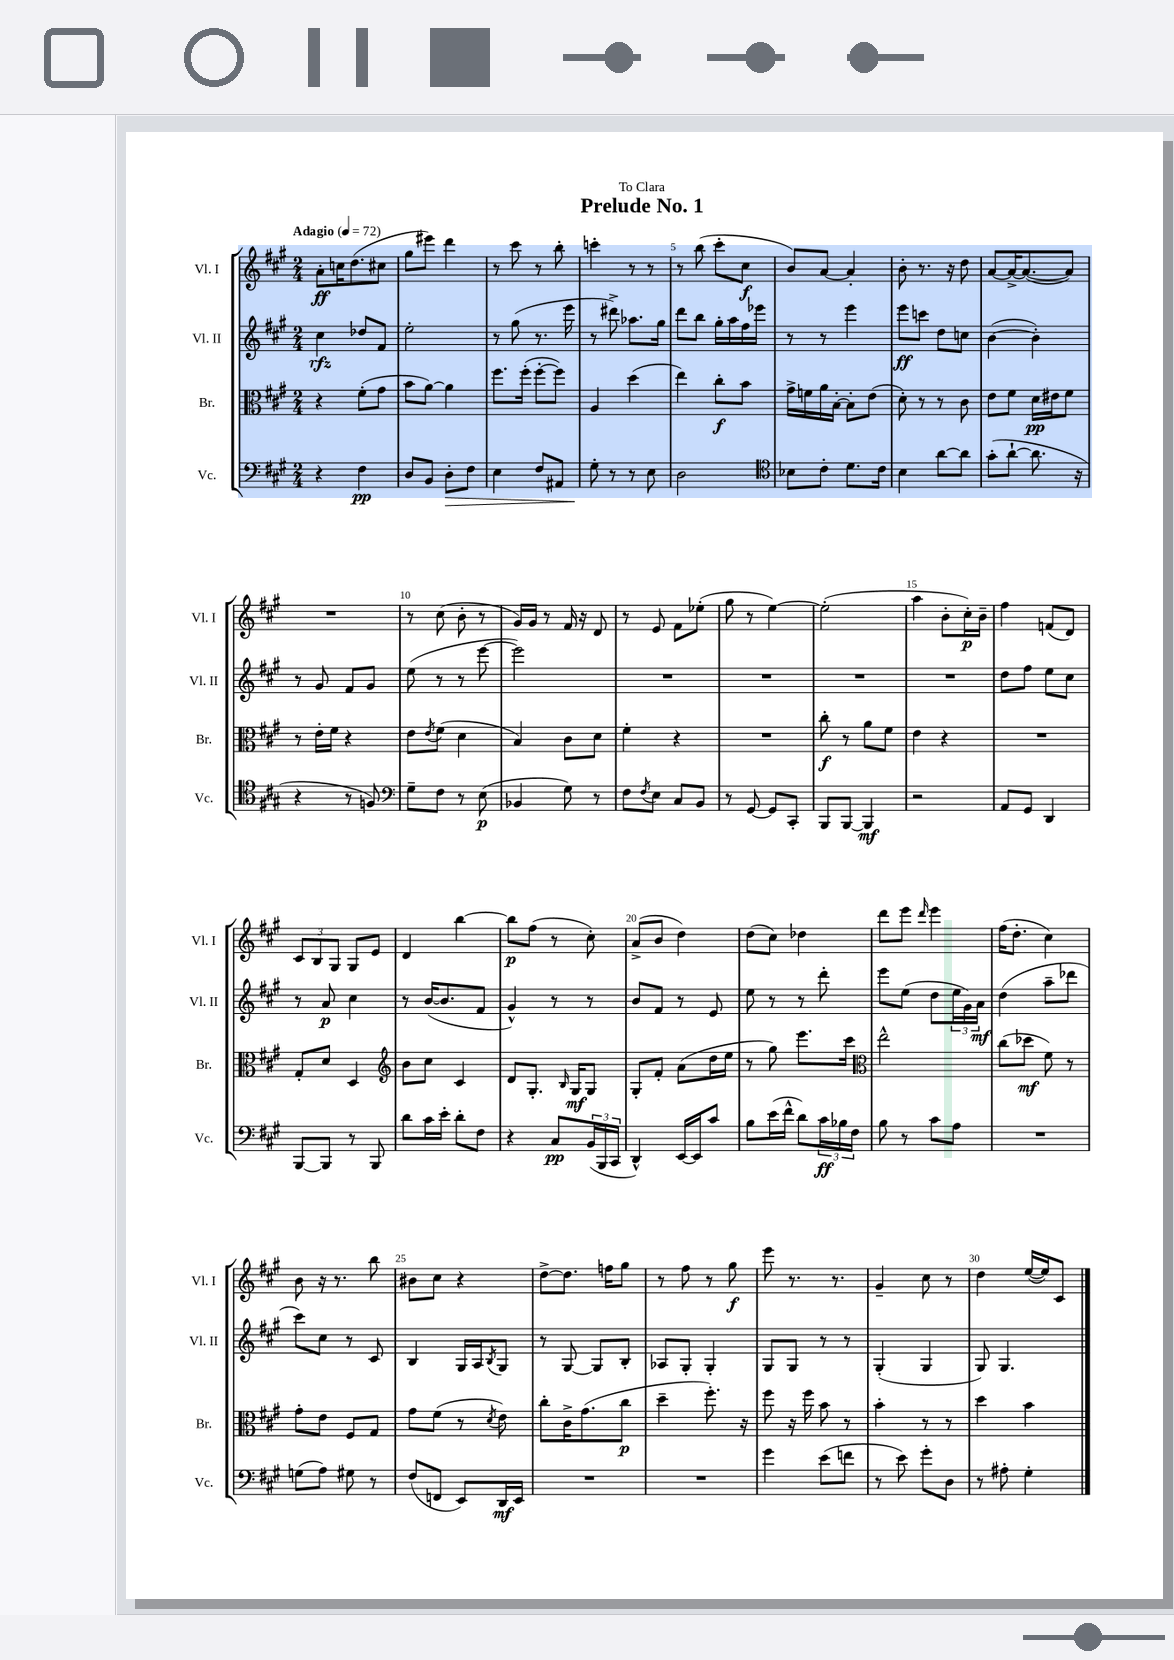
\header { title = "Prelude No. 1" dedication = "To Clara" }
<<
\new StaffGroup <<
\new Staff = "s0" \with { instrumentName = "Vl. I" shortInstrumentName = "Vl. I" } {
    \clef treble \key a \major \numericTimeSignature \time 2/4 \tempo "Adagio" 4 = 72
    a'8-.\ff c''16 d''8.( cis''8 |
    gis''8 eis'''8) d'''4 |
    r8 cis'''8 r8 b''8-. |
    c'''4-. r8 r8 |
    r8 b''8( cis'''8-. cis''8\f |
    b'8) a'8~ a'4-. |
    b'8-. r8. r16 d''8 |
    a'8~ a'16~-> a'8.~( a'8) |
    R2 |
    r8 cis''8( b'8-. r8 |
    gis'16) gis'16 r8 fis'16 r16 d'8 |
    r8 e'8 fis'8 ees''8-.( |
    gis''8 r8 e''4~) |
    e''2-.( |
    a''4 b'8-. cis''16-.\p) b'16-- |
    fis''4 f'8( d'8) |
    \tuplet 3/2 { cis'8 b8 gis8 } gis8 e'8 |
    d'4 b''4~ |
    b''8\p fis''8( r8 cis''8-.) |
    a'8->( b'8 d''4) |
    d''8( cis''8) des''4 |
    d'''8 e'''8 \grace { d'''16 } e'''4 |
    fis''16( d''8.-. cis''4) |
    b'8 r16 r8. b''8 |
    bis'8 cis''8 r4 |
    d''8~-> d''8. f''16 gis''8 |
    r8 fis''8 r8 gis''8\f |
    e'''8 r8. r8. |
    gis'4-- cis''8 r8 |
    d''4 e''16~( e''16) cis'8 \bar "|." |
}
\new Staff = "s1" \with { instrumentName = "Vl. II" shortInstrumentName = "Vl. II" } {
    \clef treble \key a \major \numericTimeSignature \time 2/4
    cis''4\rfz des''8 fis'8 |
    e''2-. |
    r8 gis''8( r8. e'''16 |
    r8 dis'''8->) aes''8. gis''16 |
    d'''8 b''8 gis''16-. a''16 fis''16 ees'''16 |
    r8 r8 e'''4 |
    e'''8\ff c'''8 d''8 c''8 |
    b'4~( b'4-.) |
    r8 gis'8 fis'8 gis'8 |
    e''8( r8 r8 e'''8~ |
    e'''2) |
    R2 |
    R2 |
    R2 |
    R2 |
    d''8 fis''8 e''8 cis''8 |
    r8 a'8\p cis''4 |
    r8 b'16~( b'8. fis'8 |
    gis'4-^) r8 r8 |
    b'8 fis'8 r8 e'8 |
    e''8 r8 r8 d'''8-. |
    e'''8 e''8( d''8 \tuplet 3/2 { e''16 gis'16) a'16\mf } |
    d''4( a''8-- des'''8 |
    cis'''8) cis''8 r8 cis'8 |
    b4 gis16 a16 \acciaccatura { b8 } gis8 |
    r8 gis8~ gis8 b8-. |
    aes8 gis8-. gis4-. |
    gis8 gis8 r8 r8 |
    gis4-.( gis4 |
    gis8) gis4. \bar "|." |
}
\new Staff = "s2" \with { instrumentName = "Br." shortInstrumentName = "Br." } {
    \clef alto \key a \major \numericTimeSignature \time 2/4
    r4 fis'8-.( gis'8 |
    b'8 a'8~) a'4 |
    fis''8. fis''16-.( fis''8~-. fis''8) |
    a4 d''4( |
    e''4) cis''8-.\f b'8 |
    gis'16-> f'16 a'16 b16~-. b8-. e'8( |
    d'8-.) r8 r8 cis'8 |
    e'8 fis'8 d'16\pp eis'16 fis'8 |
    r8 e'16-. fis'16 r4 |
    e'8 \acciaccatura { e'8 } fis'8( d'4 |
    b4) cis'8 d'8 |
    fis'4-. r4 |
    R2 |
    cis''8-.\f r8 a'8 fis'8 |
    e'4 r4 |
    R2 |
    gis8-. d'8 d4 |
    \clef treble b'8 cis''8 cis'4 |
    d'8 gis8.-. \grace { b16 } gis16\mf gis8 |
    gis8-. fis'8-. a'8( d''16 e''16 |
    r8 gis''8) e'''8. cis'''16 |
    \clef alto e''2-^ |
    cis''8( des''8\mf fis'8) r8 |
    gis'8-. e'8 fis8 gis8 |
    gis'8 fis'8( r8 \acciaccatura { d'8 } e'8) |
    cis''8-. cis'16-> gis'8.( cis''8\p |
    d''4-- fis''8.-.) r16 |
    fis''8 r16 fis''16 b'8 r8 |
    b'4-. r8 r8 |
    d''4 b'4 \bar "|." |
}
\new Staff = "s3" \with { instrumentName = "Vc." shortInstrumentName = "Vc." } {
    \clef bass \key a \major \numericTimeSignature \time 2/4
    r4 fis4\pp |
    d8 b,8 d8-.\> fis8 |
    e4 fis8 ais,8 |
    gis8-.\! r8 r8 e8 |
    d2 |
    \clef tenor bes8 cis'8-. d'8. cis'16 |
    b4 a'8~ a'8 |
    gis'8-.( a'8~-! a'8. r16 |
    r4 r8 f8) |
    \clef bass gis8-- fis8 r8 e8\p( |
    bes,4 gis8) r8 |
    fis8 \acciaccatura { fis8 } e8 cis8 b,8 |
    r8 gis,8~ gis,8 cis,8-. |
    b,,8 b,,8~ b,,4\mf |
    r2 |
    a,8 gis,8 d,4 |
    b,,8~ b,,8 r8 b,,8 |
    d'8 cis'16 e'16-. d'8-. fis8 |
    r4 cis8\pp \tuplet 3/2 { b,16( b,,16 cis,16 } |
    d,4-^) e,16~ e,16 cis'8 |
    b8 e'16( fis'16-^ d'8) \tuplet 3/2 { cis'16\ff bes16 fis16 } |
    b8 r8 cis'8 a8 |
    R2 |
    g8( a8) gis8 r8 |
    fis8( f,8 e,8) d,16\mf e,16 |
    R2 |
    R2 |
    gis'4 e'8( f'8 |
    r8 e'8) gis'8-. d8 |
    r8 ais8-. gis4-. \bar "|." |
}
>>
>>
\layout { \context { \Score \override BarNumber.break-visibility = ##(#f #t #t) barNumberVisibility = #(every-nth-bar-number-visible 5) } }
